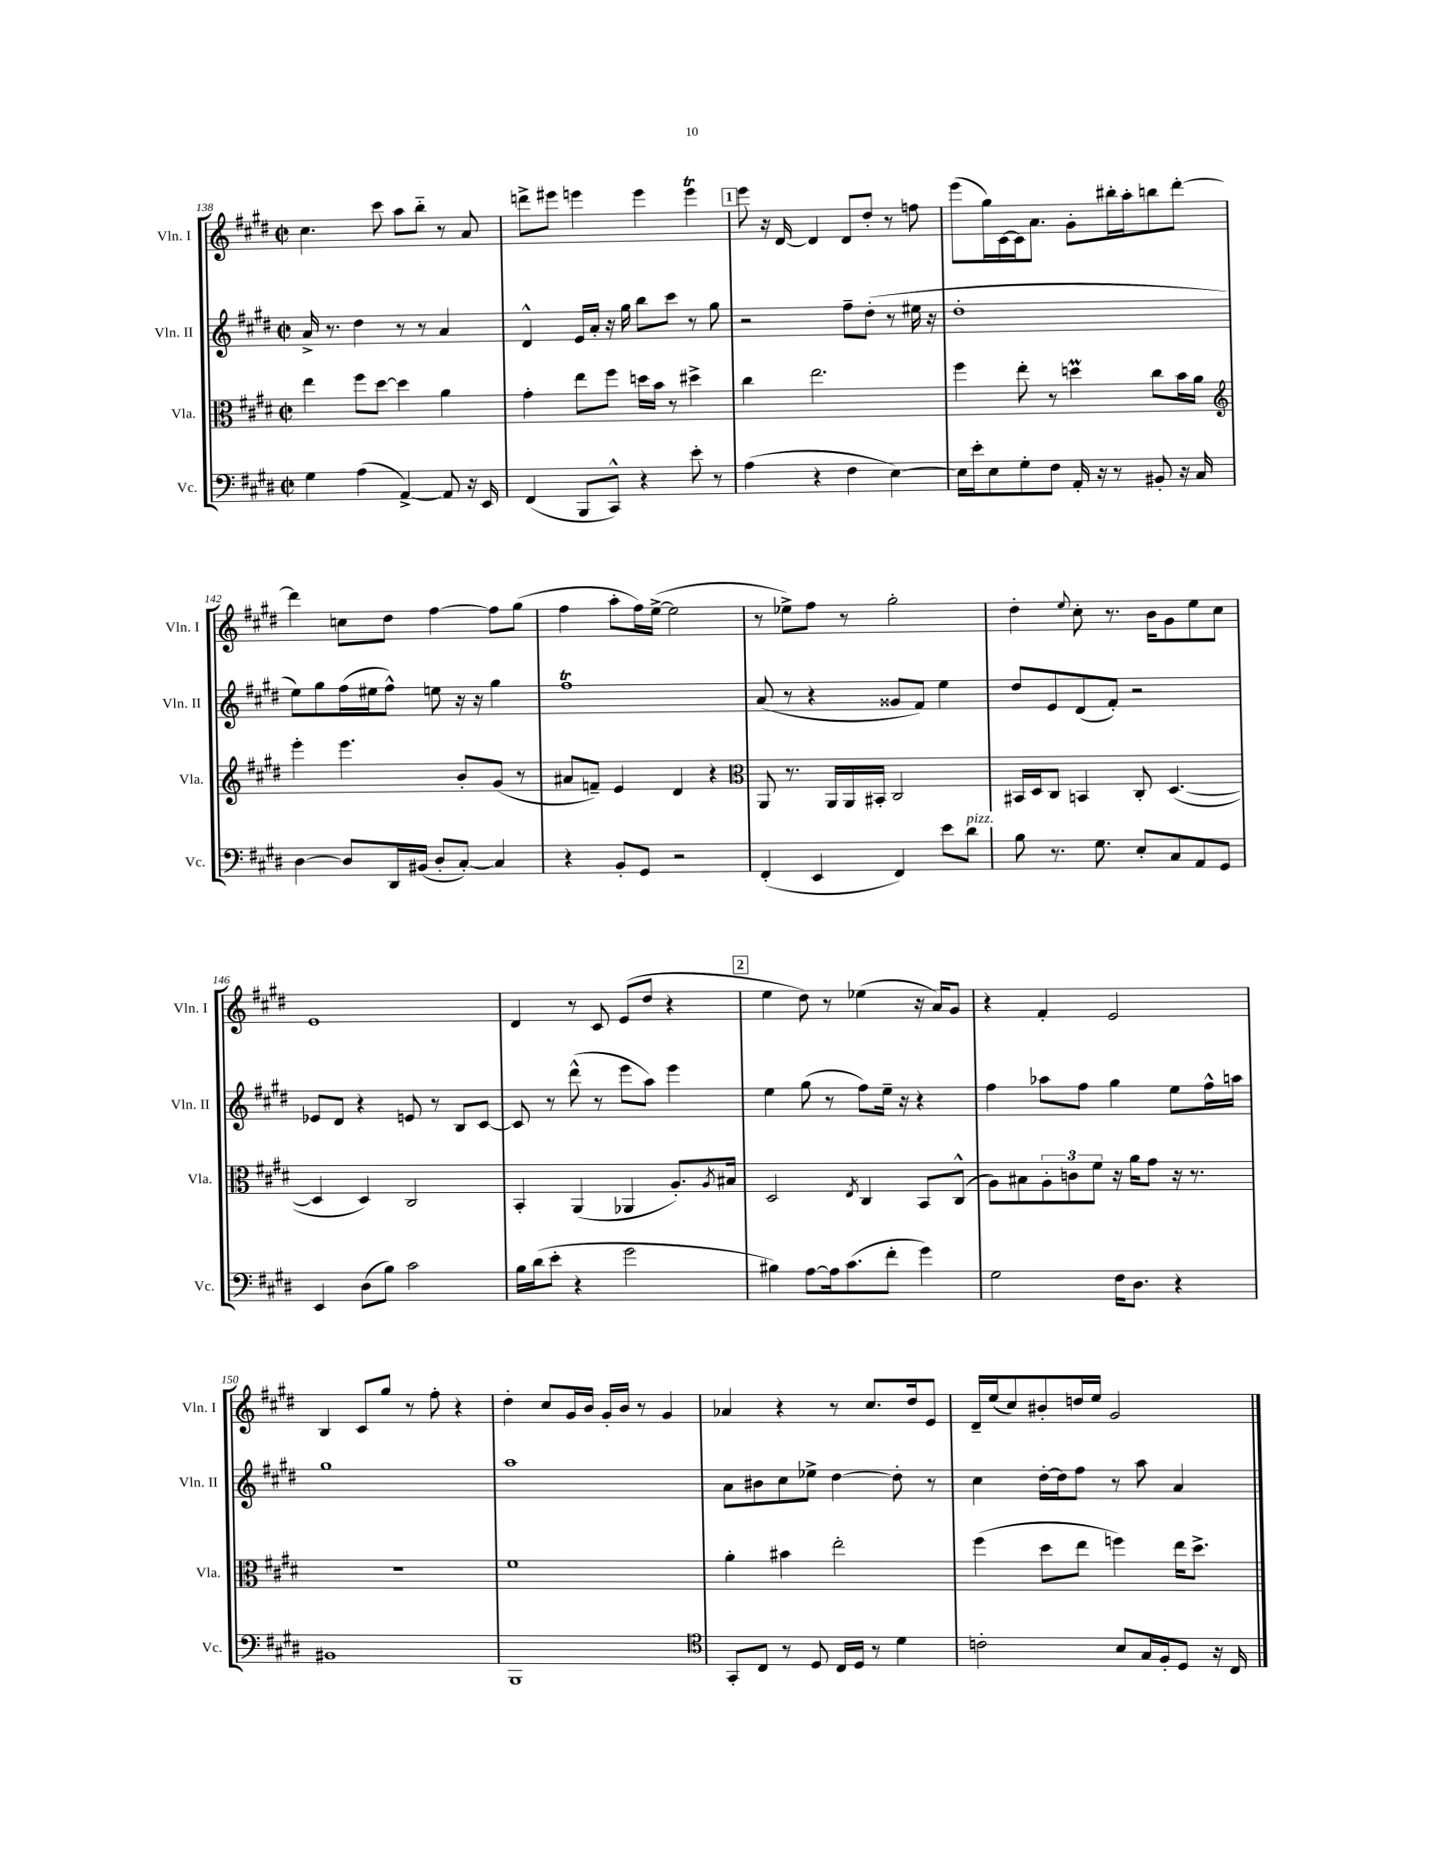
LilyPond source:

<<
\new StaffGroup <<
\new Staff = "s0" \with { instrumentName = "Vln. I" shortInstrumentName = "Vln. I" } {
    \clef treble \key e \major \defaultTimeSignature \time 2/2
    cis''4. cis'''8 a''8 b''8-_ r8 a'8 |
    d'''8-> eis'''8 e'''4 e'''4 e'''4\trill |
    \mark \markup { \box "1" } e'''8 r16 dis'16~ dis'4 dis'8 dis''8-. r8 f''8 |
    e'''8( gis''16) cis'16~ cis'16 a'8. gis'8-. bis''16-. a''16-. b''8 dis'''8~-. |
    dis'''4 c''8 dis''8 fis''4~ fis''8 gis''8( |
    fis''4 a''8-. fis''16) e''16~->( e''2 |
    r8 ees''8->) fis''8 r8 gis''2-. |
    dis''4-. \appoggiatura { e''8 } cis''8-. r8. b'16 gis'8 e''8 cis''8 |
    e'1 |
    dis'4 r8 cis'8 e'8( dis''8 r4 |
    \mark \markup { \box "2" } e''4 dis''8) r8 ees''4( r16 a'16) gis'8 |
    r4 fis'4-. e'2 |
    b4 cis'8 gis''8 r8 fis''8-. r4 |
    dis''4-. cis''8 gis'16 b'16 gis'16-. b'16 r8 gis'4 |
    aes'4 r4 r8 cis''8. dis''16 e'8 |
    dis'16-- e''16( cis''8) bis'8-. d''16 e''16 gis'2 \bar "|." |
}
\new Staff = "s1" \with { instrumentName = "Vln. II" shortInstrumentName = "Vln. II" } {
    \clef treble \key e \major \defaultTimeSignature \time 2/2
    a'16-> r8. dis''4 r8 r8 a'4 |
    dis'4-^ e'16 a'16-. r16 gis''16 b''8 cis'''8 r8 gis''8 |
    \mark \markup { \box "1" } r2 fis''8-- dis''8-.( r8 eis''16 r16 |
    dis''1-. |
    e''8) gis''8 fis''16( eis''16 fis''8-^) e''8 r16 r16 gis''4 |
    fis''1\trill |
    a'8( r8 r4 gisis'8 fis'8) e''4 |
    dis''8 e'8 dis'8( fis'8-.) r2 |
    ees'8 dis'8 r4 e'8 r8 b8 cis'8~ |
    cis'8 r8 dis'''8-^( r8 e'''8 a''8) e'''4 |
    \mark \markup { \box "2" } e''4 gis''8( r8 fis''8) e''16-- r16 r4 |
    fis''4 aes''8 fis''8 gis''4 e''8 fis''16-^ a''16 |
    gis''1 |
    a''1 |
    a'8 bis'8 cis''8 ees''8-> dis''4~ dis''8-. r8 |
    cis''4 dis''16~-. dis''16 fis''8 r8 a''8 a'4 \bar "|." |
}
\new Staff = "s2" \with { instrumentName = "Vla." shortInstrumentName = "Vla." } {
    \clef alto \key e \major \defaultTimeSignature \time 2/2
    e''4 fis''8 dis''8~ dis''4 a'4 |
    gis'4-. e''8 fis''8 d''16 b'16 r8 dis''4-> |
    \mark \markup { \box "1" } cis''4 e''2. |
    fis''4 e''8-. r8 d''4\prall cis''8 b'16 a'16 |
    \clef treble e'''4-. e'''4. b'8-. gis'8( r8 |
    ais'8 f'8--) e'4 dis'4 r4 |
    \clef alto a,8 r8. a,16 a,16 bis,16-. cis2 |
    bis,16 dis16 cis8 b,4 cis8-. dis4.~( |
    dis4 dis4) cis2 |
    b,4-. a,4( aes,4 a8.-.) \acciaccatura { a8 } bis16 |
    \mark \markup { \box "2" } dis2 \acciaccatura { e8 } cis4 b,8 cis8-^( |
    a8) bis8 \tuplet 3/2 { a8-. c'8 fis'8 } r16 a'16 gis'8 r16 r8. |
    R1 |
    fis'1 |
    a'4-. bis'4 e''2-. |
    fis''4( dis''8 e''8 f''4) e''16 dis''8.-> \bar "|." |
}
\new Staff = "s3" \with { instrumentName = "Vc." shortInstrumentName = "Vc." } {
    \clef bass \key e \major \defaultTimeSignature \time 2/2
    gis4 a4( a,4~->) a,8 r16 e,16 |
    fis,4( b,,8 cis,8-^) r4 e'8-. r8 |
    \mark \markup { \box "1" } a4( r4 fis4 e4~) |
    e16 e'16-. e8 gis8-. fis8 a,16-. r16 r8 bis,8-. r16 cis16 |
    dis4~ dis8 dis,16 bis,16( dis8-. cis8~-.) cis4 |
    r4 b,8-. gis,8 r2 |
    fis,4-.( e,4 fis,4) e'8 dis'8^\markup { \italic "pizz." } |
    b8 r8. gis8. e8-. cis8 a,8 gis,8 |
    e,4 dis8( b8) cis'2 |
    b16 dis'16( e'8-. r4 gis'2 |
    \mark \markup { \box "2" } bis4) a8~ a16 cis'8.( fis'8-. gis'4) |
    gis2 fis16 dis8. r4 |
    bis,1 |
    b,,1 |
    \clef tenor gis,8-. cis8 r8 dis8 cis16 dis16 r8 dis'4 |
    c'2-. b8 gis16 fis16-. dis8 r16 cis16 \bar "|." |
}
>>
>>
\layout { \context { \Score currentBarNumber = #138 } }
